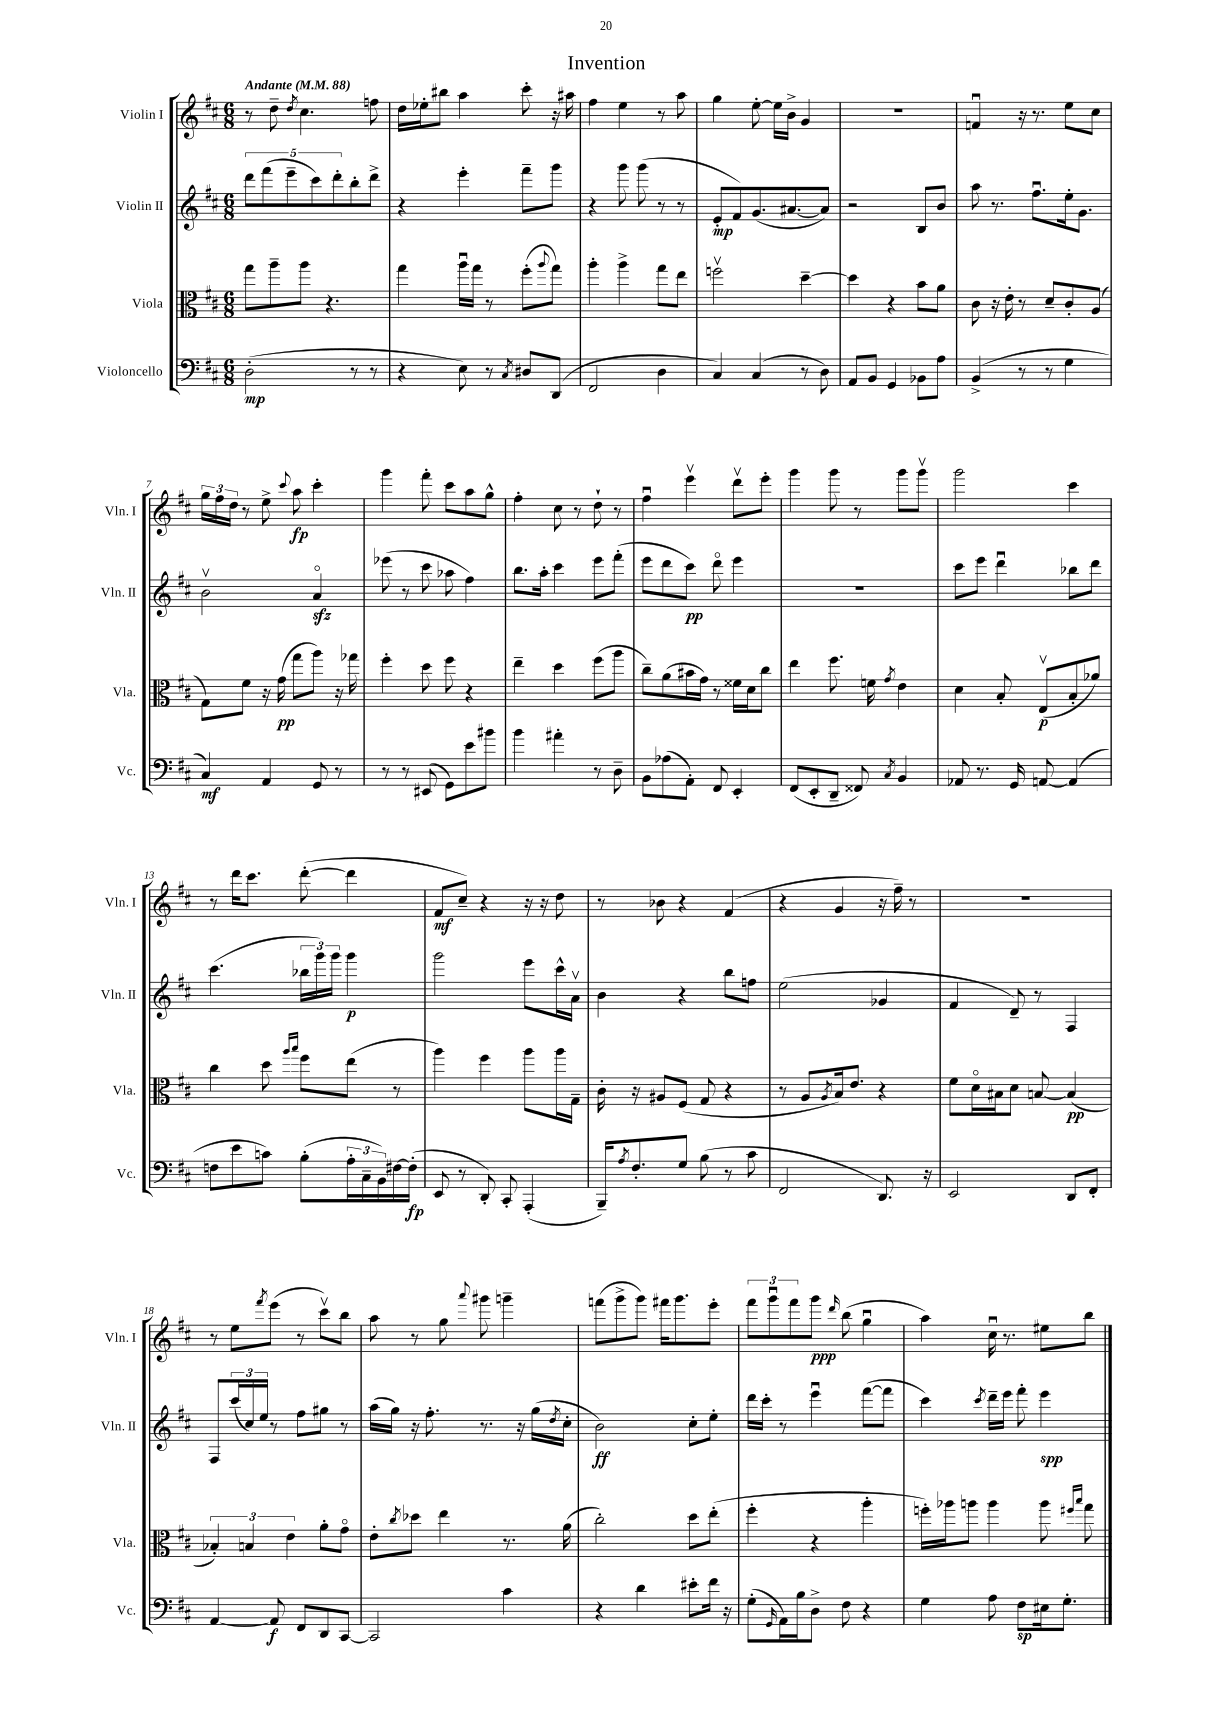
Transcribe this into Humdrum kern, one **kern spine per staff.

**kern	**kern	**kern	**kern
*staff4	*staff3	*staff2	*staff1
*clefF4	*clefC3	*clefG2	*clefG2
*k[f#c#]	*k[f#c#]	*k[f#c#]	*k[f#c#]
*M6/8	*M6/8	*M6/8	*M6/8
*MM88	*MM88	*MM88	*MM88
(2D'\	8gg\L	10ddd\L	8r
.	.	(10fff#\	.
.	8aa~\	.	8dd~\
.	.	10eee~\	.
.	.	.	8qdd/
.	8aa\J	.	4.cc#\
.	.	10ccc#\)	.
.	4.r	.	.
.	.	10ddd'\	.
8r	.	8bb'\	.
8r	.	8ddd^\J	8ff\
=	=	=	=
4r	4gg\	4r	16dd\LL
.	.	.	16ee-'\J
.	.	.	8bb#\J
8E\)	16aau\LL	4eee'\	4aa\
.	16gg\JJ	.	.
8r	8r	.	.
8qC#/	.	.	.
8D#/L	(8ff#'\L	8fff#~\L	8ccc#'\
.	8qqaa/	.	.
(8DD/J	8gg\J)	8ggg\J	16r
.	.	.	16aa#\
=	=	=	=
2FF#/	4aa'\	4r	4ff#\
.	4aa^\	8ggg\	4ee\
.	.	(8ggg\	.
4D\	8gg\L	8r	8r
.	8ee\J	8r	8aa\
=	=	=	=
4C#/)	2ffv\	8e'/L	4gg\
.	.	8f#/)	.
(4C#/	.	(8.g/	[8ee'\
.	.	.	16ee\]LL
.	.	[8.a#/	16b^\JJ
8r	[4dd~\	.	4g/
8D\)	.	8a#/]J)	.
=	=	=	=
8AA/L	4dd\]	2r	2.r
8BB/J	.	.	.
4GG/	4r	.	.
8BB-\L	8b\L	8B/L	.
8A\J	8a\J	8b/J	.
=	=	=	=
(4BB^/	8c#\	8aa\	4fu/
.	16r	8.r	.
.	16e'\	.	.
8r	8r	.	16r
.	.	8.ff#u\L	8.r
8r	8d~/L	.	.
4G\	8c#'/	16ee'\k	8ee\L
.	.	8.g\J	.
.	(8A/J	.	8cc#\J
=	=	=	=
4C#/)	8G\L)	2bv\	24gg\LL
.	.	.	24ff#\
.	.	.	24dd\JJ
.	8f#\J	.	8r
4AA/	16r	.	8ee^\
.	(16g\	.	.
.	.	.	8qqccc#/
.	8gg\L	.	8aa\
8GG/	8aa\J)	4ao/	4ccc#'\
8r	16r	.	.
.	16gg-\	.	.
=	=	=	=
8r	4ff#'\	(8eee-\	4ggg\
8r	.	8r	.
(8EE#/	8dd\	8ccc#\	8fff#'\
8GG\L)	8ff#\	8aa-\	8ccc#\L
8e\	4r	4ff#\)	8aa\
8b#\J	.	.	8gg^^\J
=	=	=	=
4b\	4ee~\	8.bb\L	4ff#'\
.	.	16aa'\Jk	.
4a#'\	4dd\	4ccc#\	8cc#\
.	.	.	8r
8r	(8ff#\L	8eee\L	8dd`\
8D~\	8aa\J	(8fff#'\J	8r
=	=	=	=
8BB\L	8cc#~\L)	8eee\L	4ff#u\
(8A-\	(8a\	8ddd\	.
8AA'\J)	16b#\L	8ccc#\J)	4eeev\
.	16g\JJ)	.	.
8FF#/	8r	8dddo\	.
4EE'/	16f##\LL	4eee\	8dddv\L
.	16d\J	.	.
.	8cc#\J	.	8eee'\J
=	=	=	=
(8FF#/L	4ee\	2.r	4ggg\
8EE'/	.	.	.
8DD~/J	8.ff#\	.	8ggg\
8FF##/)	.	.	8r
.	16f\	.	.
8qC#/	8qg/	.	.
4BB/	4e\	.	8ggg\L
.	.	.	8gggv\J
=	=	=	=
8AA-/	4d\	8ccc#\L	2ggg\
8.r	.	8eee\J	.
.	8B'/	4dddu\	.
16GG/	.	.	.
[8AA/	(8Ev/L	.	.
(4AA/]	8B'/	8bb-\L	4ccc#\
.	8a-/J)	8ddd\J	.
=	=	=	=
8F\L	4cc#\	(4.ccc#\	8r
8e\	.	.	16ddd\LK
.	.	.	8.ccc#\J
8c\J)	8dd\	.	.
.	16qqaa/LL	.	.
.	16qqbb/JJ	.	.
(8B'\L	8ff#\L	24bb-\LL	([8ddd'\
.	.	24ggg\)	.
.	.	24ggg\JJ	.
24A'\L	(8ee\J	4ggg\	4ddd\]
24C#~\	.	.	.
24BB\)	.	.	.
[16F#\	8r	.	.
(16F#'\]JJ	.	.	.
=	=	=	=
8EE/	4aa\)	2ggg\	8f#/L
8r	.	.	8cc#~/J)
8DD'/)	4ff#\	.	4r
8CC#'/	.	.	.
(4AAA'/	8aa\L	8eee\L	16r
.	.	.	16r
.	16aa\L	16ccc#^^\L	8dd\
.	16G~\JJ	16av\JJ	.
=	=	=	=
16BBB~/LK)	16c#'\	4b\	8r
8qA/	.	.	.
8.F#'/	16r	.	.
.	8A#/L	.	8b-\
8G/J	(8F#/J	4r	4r
(8B\	8G/	.	.
8r	4r	8bb\L	(4f#/
8c#\	.	8ff\J	.
=	=	=	=
2FF#/	8r	(2ee\	4r
.	8A/L	.	.
.	8qA/	.	.
.	16B/k)	.	4g/
.	8.e/J	.	.
8.DD/)	4r	4g-/	16r
.	.	.	16ff#~\)
.	.	.	8r
16r	.	.	.
=	=	=	=
2EE/	8f#\L	4f#/	2.r
.	16do\L	.	.
.	16B#\J	.	.
.	8d\J	8d~/)	.
.	[8B/	8r	.
8DD/L	(4B/]	4F#/	.
8FF#'/J	.	.	.
=	=	=	=
[4AA/	6B-'/)	8F#/L	8r
.	.	(24ccc#/L	8ee\L
.	6B/	24cc#/)	.
.	.	24ee/JJ	.
.	.	.	8qfff#/
8AA/]	.	8r	(8eee\J
.	6e\	.	.
8FF#/L	.	8ff#\L	8r
8DD/	8a'\L	8gg#\J	8ccc#v\L)
[8CC#/J	8go\J	8r	8bb\J
=	=	=	=
2CC#/]	8e'\L	(16aa\LL	8aa\
.	.	16gg\JJ)	.
.	8qcc#/	.	.
.	8dd-\J	16r	8r
.	.	8.ff#'\	.
.	4ee\	.	8gg\
.	.	.	8qqaaa/
.	.	8.r	8ggg#\
4c#\	8.r	.	4ggg~\
.	.	16r	.
.	.	(16gg\LL	.
.	.	8qdd/	.
.	(16a\	16cc#'\JJ	.
=	=	=	=
4r	2cc#'\)	2b\)	(8fff\L
.	.	.	8ggg^\
4d\	.	.	8ggg\J)
.	.	.	16fff#\LK
.	.	.	8.ggg\
8e#'\L	8dd\L	8cc#'\L	.
16f#\Jk	(8ee'\J	8ee'\J	8eee'\J
16r	.	.	.
=	=	=	=
(8G'\L	4ff#'\	16ddd\LL	12fff#\L
.	.	16ccc#'\JJ	.
.	.	.	12gggu\
16qqGG/	.	.	.
16AA\L)	.	8r	.
.	.	.	12fff#\
16B\J	.	.	.
8D^\J	4r	4eeeu\	8ggg\J
.	.	.	16qqddd/
8F#\	.	.	(8bb\
4r	4aa'\	([8fff#\L	4ggu\
.	.	8fff#\]J	.
=	=	=	=
4G\	16ff'\LL)	4ccc#\)	4aa\)
.	16aa-\J	.	.
.	8aa\J	.	.
.	.	8qccc#/	.
8A\	4aa\	16ddd~\LL	16cc#u\
.	.	16eee\JJ	8.r
8F#\L	.	8fff#'\	.
16E#\k	8aa\	4eee\	8ee#\L
8.G'\J	.	.	.
.	16qqff#/LL	.	.
.	16qqbb/JJ	.	.
.	8gg\	.	8bb\J
==	==	==	==
*-	*-	*-	*-
